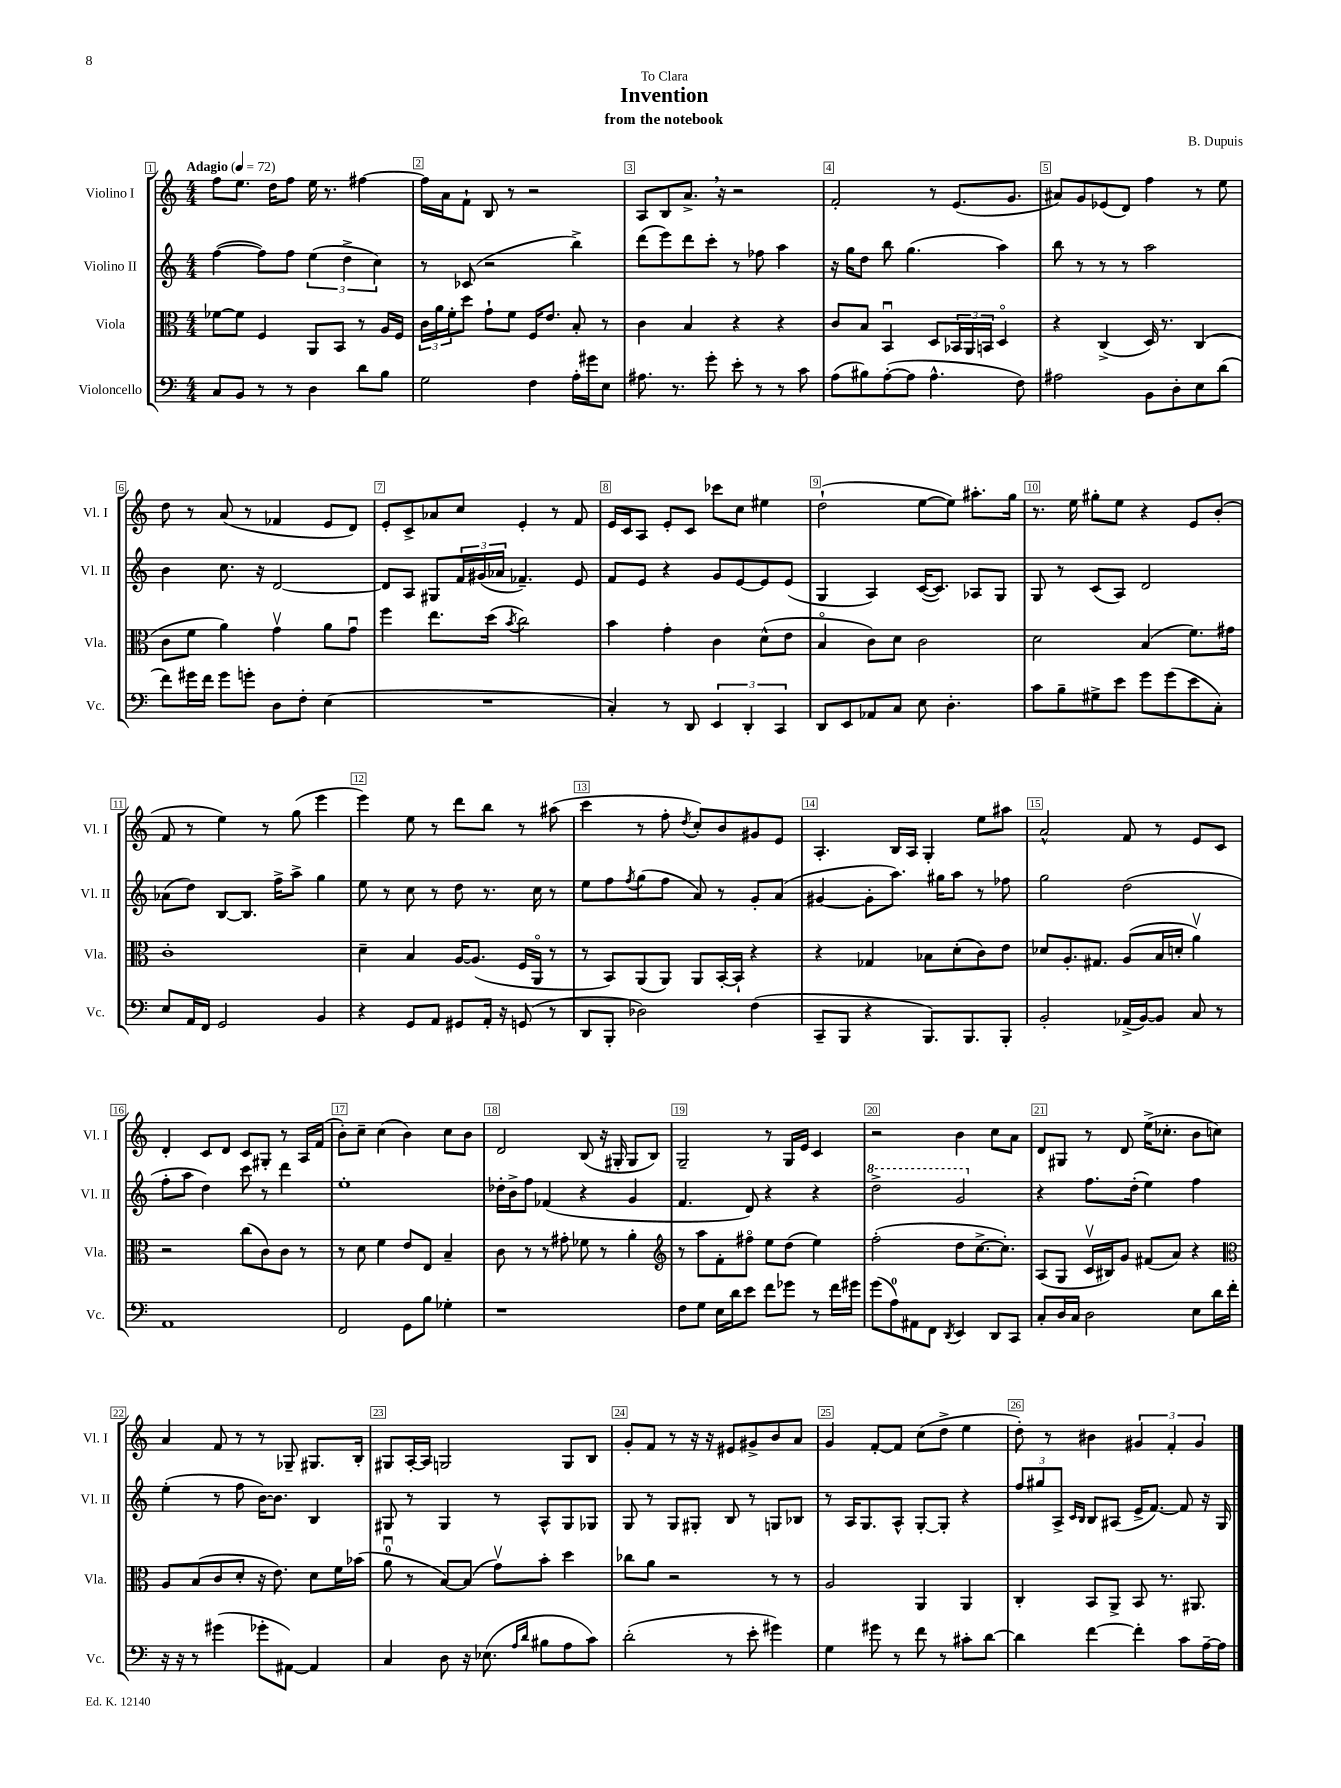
\header { title = "Invention" composer = "B. Dupuis" subtitle = "from the notebook" dedication = "To Clara" }
<<
\new StaffGroup <<
\new Staff = "s0" \with { instrumentName = "Violino I" shortInstrumentName = "Vl. I" } {
    \clef treble \key c \major \numericTimeSignature \time 4/4 \tempo "Adagio" 4 = 72
    f''8 e''8. d''16 f''8 e''16 r8. fis''4~ |
    fis''16 a'16 f'8-! b8 r8 r2 |
    a8 b8 a'8.-> \breathe r16 r2 |
    f'2-. r8 e'8.( g'8. |
    ais'8) g'8 ees'8( d'8) f''4 r8 e''8 |
    d''8 r8 a'8( r8 fes'4 e'8 d'8) |
    e'8-. c'8-> aes'8 c''8 e'4-. r8 f'8 |
    e'16 c'16 a8 e'8-. c'8 ces'''8 c''8 eis''4 |
    d''2-!( e''8~ e''8) ais''8.-. g''16 |
    r8. e''16 gis''8-. e''8 r4 e'8 b'8-.( |
    f'8 r8 e''4) r8 g''8( e'''4 |
    e'''4) e''8 r8 d'''8 b''8 r8 ais''8( |
    c'''4 r8 f''8-. \acciaccatura { d''8 } c''8-.) b'8 gis'8 e'8 |
    a4.-. b16 a16 g4-. e''8 ais''8 |
    a'2-^ f'8 r8 e'8 c'8 |
    d'4-. c'8 d'8 c'8 gis8-. r8 a16 f'16( |
    b'8-.) c''8-- c''4( b'4) c''8 b'8 |
    d'2 b8( r16 gis16-. gis8 b8) |
    g2-- r8 g16 e'16 c'4 |
    r2 b'4 c''8 a'8 |
    d'8 gis8 r8 d'8 e''16->( ces''8.-. b'8 c''8) |
    a'4 f'8 r8 r8 ges8-- gis8. b16-. |
    gis8 a16~-. a16 g2 g8 b8 |
    g'8-. f'8 r8 r16 r16 eis'8 gis'8-> b'8 a'8 |
    g'4 f'8~-. f'8 c''8( d''8-> e''4 |
    d''8-.) r8 bis'4 \tuplet 3/2 { gis'4 f'4-. gis'4 } \bar "|." |
}
\new Staff = "s1" \with { instrumentName = "Violino II" shortInstrumentName = "Vl. II" } {
    \clef treble \key c \major \numericTimeSignature \time 4/4
    f''4~( f''8) f''8 \tuplet 3/2 { e''4( d''4-> c''4) } |
    r8 ces'8( r2 b''4->) |
    d'''8( e'''8) d'''8 c'''8-. r8 fes''8 a''4 |
    r16 g''16 d''8 b''8 g''4.( a''4) |
    b''8 r8 r8 r8 a''2 |
    b'4 c''8. r16 d'2~ |
    d'8 a8 gis8 \tuplet 3/2 { f'16 gis'16( aes'16 } fes'4.--) e'8 |
    f'8 e'8 r4 g'8 e'8~ e'8 e'8( |
    g4 a4) c'16~( c'8.) aes8 g8 |
    g8 r8 c'8( a8) d'2 |
    aes'8( d''8) b8~ b8. f''16-> a''8-> g''4 |
    e''8 r8 c''8 r8 d''8 r8. c''16 r8 |
    e''8 f''8 \acciaccatura { f''8 } g''8( f''8 a'8) r8 g'8-. a'8( |
    gis'4~ gis'8-. a''8.) gis''16 a''8 r8 fes''8 |
    g''2 d''2( |
    f''8-. a''8 d''4) c'''8 r8 d'''4 |
    e''1-. |
    des''16-. b'16-> f''8 fes'4( r4 g'4 |
    f'4. d'8) r4 r4 |
    \ottava #1 d'''2-> g''2 \ottava #0 |
    r4 f''8. d''16-.( e''4) f''4 |
    e''4-.( r8 f''8 b'16~) b'8. b4 |
    gis8 r8 gis4 r8 a8-^ gis8 ges8 |
    g8 r8 g8 gis8-. b8 r8 g8 bes8 |
    r8 a16 g8. a8-^ g8~-. g8-. r4 |
    \tuplet 3/2 { f''8 gis''8 a8-> } \grace { c'16 b16 } b8 ais8( e'16-> f'8.~) f'8 r16 g16 \bar "|." |
}
\new Staff = "s2" \with { instrumentName = "Viola" shortInstrumentName = "Vla." } {
    \clef alto \key c \major \numericTimeSignature \time 4/4
    fes'8~ fes'8 f4 a,8 b,8 r8 a16 f16 |
    \tuplet 3/2 { c'16 a'16 f'16-. } d''8 g'8-! f'8 f16 e'8. b8-. r8 |
    c'4 b4 r4 r4 |
    c'8 b8 b,4\downbow d8 \tuplet 3/2 { bes,16 a,16 b,16 } d4\flageolet |
    r4 c4->( d16) r8. c4( |
    c'8 f'8 a'4) g'4\upbow a'8 g'8\downbow |
    f''4 e''8. d''16( \acciaccatura { b'8 } c''2) |
    b'4 g'4-. c'4 d'8-^( e'8 |
    b4\flageolet c'8) d'8 c'2 |
    d'2 b4( f'8.) gis'16 |
    c'1-. |
    d'4-- b4 a16~ a8.( f16 a,16\flageolet r8 |
    r8 b,8) a,8( a,8) a,8 b,16~-. b,16-! r4 |
    r4 ges4 bes8 d'8-.( c'8) e'8 |
    des'8 a8.-. gis8. a8( b16 d'16-. a'4\upbow) |
    r2 c''8( c'8) c'8 r8 |
    r8 d'8 f'4 e'8 e8 b4-- |
    c'8 r8 r8 gis'8-. fes'8 r8 a'4-. |
    \clef treble r8 a''8 f'8-. fis''8\flageolet e''8 d''8( e''4) |
    f''2-.( d''8 c''8.~-> c''8.-.) |
    a8( g8 c'16\upbow bis16) g'8 fis'8( a'8) r4 |
    \clef alto a8 b8( c'8 d'8-. r16 e'8.) d'8 f'16 bes'16( |
    a'8-0\downbow r8 b8~) b8( g'8\upbow) b'8-. d''4 |
    ces''8 a'8 r2 r8 r8 |
    a2 a,4 a,4 |
    c4-. b,8 a,8-> b,8 r8. ais,8. \bar "|." |
}
\new Staff = "s3" \with { instrumentName = "Violoncello" shortInstrumentName = "Vc." } {
    \clef bass \key c \major \numericTimeSignature \time 4/4
    c8 b,8 r8 r8 d4 d'8 b8 |
    g2 f4 a16-. gis'16 e8 |
    ais8. r8. g'8-. e'8-. r8 r8 c'8 |
    a8( bis8) a8~-.( a8 a4.-^ f8) |
    ais2 b,8 d8-. e8 d'8( |
    f'8) gis'16 f'16 gis'8 g'8-. d8 f8-. e4( |
    R1 |
    c4-.) r8 d,8 \tuplet 3/2 { e,4 d,4-. c,4 } |
    d,8 e,8 aes,8 c8 e8 d4.-. |
    c'8 b8-- gis8-> e'8 g'8 g'8( e'8 c8-.) |
    e8 a,16 f,16 g,2 b,4 |
    r4 g,8 a,8 gis,8 a,16-. r16 g,8( r8 |
    d,8 b,,8-. des2) f4( |
    c,8-- b,,8 r4 b,,8.) b,,8. b,,8-. |
    b,2-. aes,16->( b,16~) b,8 c8 r8 |
    a,1 |
    f,2 g,8 b8 ges4-. |
    r1 |
    f8 g8 e16 d'16 e'8 f'8 ges'8 r8 f'16 gis'16 |
    g'8( a8-0) ais,8 f,8 \acciaccatura { d,8 } e,4 d,8 c,8 |
    c8-. d16 c16 d2 e8 d'16 f'16-. |
    r16 r16 r8 gis'4( ges'8-. ais,8~) ais,4 |
    c4 d8 r16 ees8.( \grace { a16 d'16 } bis8 a8 c'8) |
    d'2-.( r8 e'8-. gis'4) |
    g4 gis'8 r8 f'8 r8 cis'8-. d'8~ |
    d'4 f'4~ f'4-. c'8 a16~-- a16 \bar "|." |
}
>>
>>
\layout { \context { \Score \override BarNumber.break-visibility = ##(#f #t #t) barNumberVisibility = #all-bar-numbers-visible \override BarNumber.stencil = #(make-stencil-boxer 0.1 0.3 ly:text-interface::print) } }
